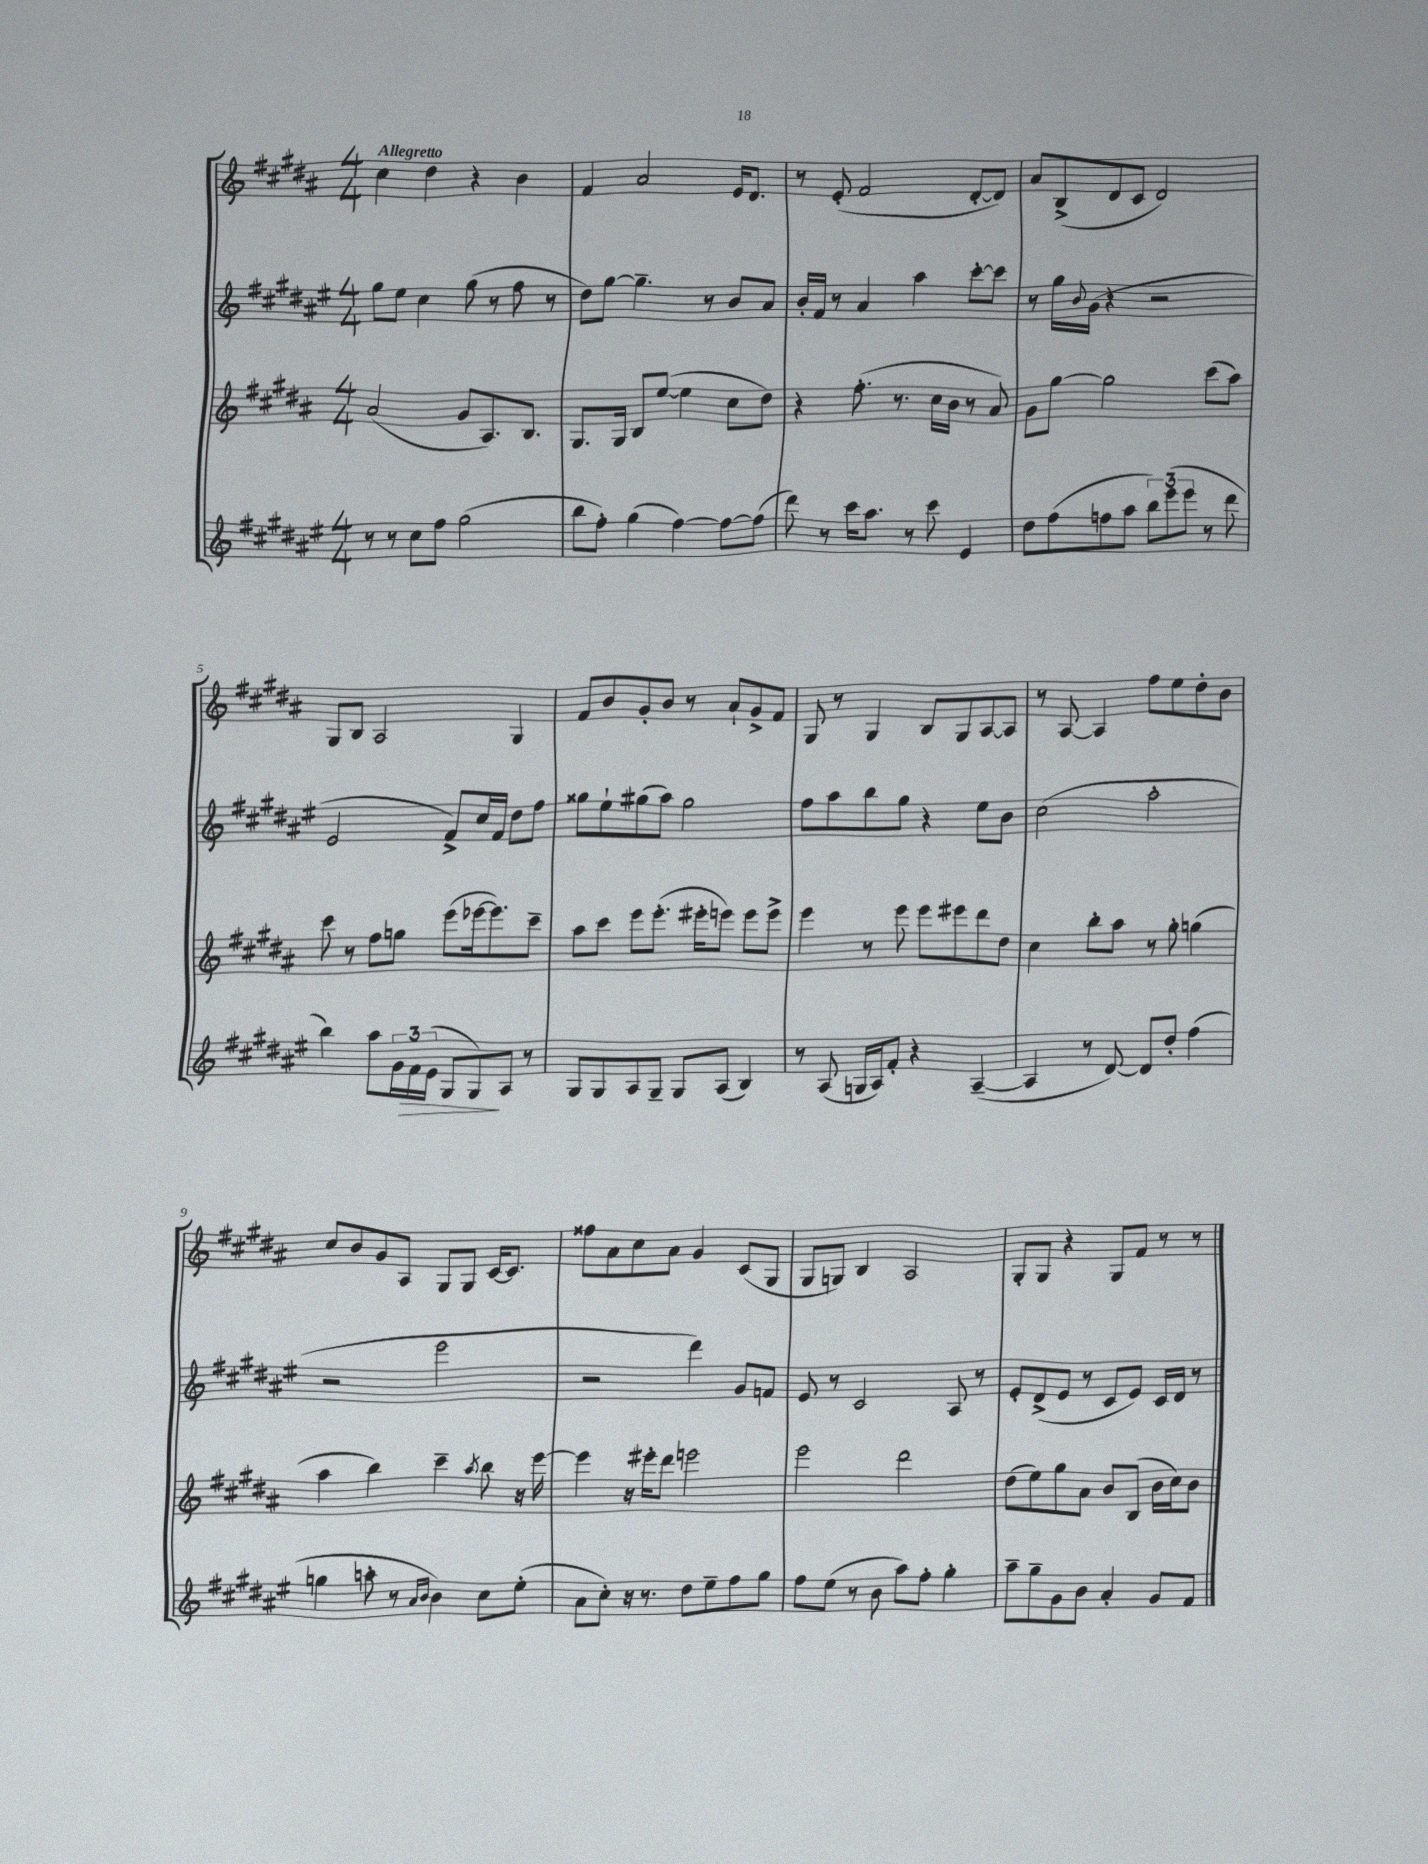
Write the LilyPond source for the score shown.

<<
\new StaffGroup <<
\new Staff = "s0" {
    \clef treble \key b \major \numericTimeSignature \time 4/4 \tempo "Allegretto"
    cis''4 dis''4 r4 b'4 |
    fis'4 ais'2 e'16 dis'8. |
    r8 e'8-.( fis'2 dis'8~-. dis'8) |
    ais'8 b8->( dis'8 cis'8 dis'2) |
    gis8 b8 ais2 gis4 |
    fis'8 b'8 gis'8-. b'8 r8 ais'8-! gis'8-> fis'8 |
    gis8 r8 gis4 b8 gis8 ais8~ ais8 |
    r8 ais8~ ais4 fis''8 e''8 dis''8-. b'8 |
    cis''8 b'8 gis'8 ais8 gis8 gis8 cis'16~ cis'8. |
    fisis''8 ais'8 cis''8 ais'8 gis'4 cis'8( gis8 |
    gis8 g8) b4 ais2 |
    gis8-. gis8 r4 gis8 fis'8 r8 r8 \bar "|." |
}
\new Staff = "s1" {
    \clef treble \key fis \major \numericTimeSignature \time 4/4
    gis''8 eis''8 cis''4 gis''8( r8 fis''8 r8 |
    dis''8) gis''8~ gis''4.-- r8 b'8 ais'8 |
    b'16-. fis'16 r8 ais'4 ais''4 cis'''8~-. cis'''8 |
    r8 gis''16 \appoggiatura { b'8 } gis'16( r4 r2 |
    eis'2 fis'8->) cis''16 fis'16 dis''8 fis''8 |
    gisis''8 eis''8-! gis''8( ais''8) gis''2 |
    fis''8 ais''8 b''8 gis''8 r4 eis''8 b'8 |
    cis''2( ais''2-. |
    r2 eis'''2 |
    r2 dis'''4) gis'8 f'8 |
    eis'8 r8 cis'2 ais8 r8 |
    eis'8-. dis'8->( eis'8 r8 cis'8 eis'8) cis'16 dis'16 r8 \bar "|." |
}
\new Staff = "s2" {
    \clef treble \key b \major \numericTimeSignature \time 4/4
    ais'2( gis'8 ais8.) b8. |
    gis8. gis16 b8 e''8~( e''4 cis''8 dis''8) |
    r4 fis''8.-.( r8. cis''16 b'16 r8 ais'8) |
    gis'8 gis''8~ gis''2 cis'''8( ais''8) |
    cis'''8 r8 fis''8 g''8 e'''8( ees'''16~ ees'''8.) cis'''8-- |
    ais''8 cis'''8 e'''8 e'''8.-.( eis'''16-. e'''8) e'''8 e'''8-> |
    e'''4 r8 e'''8 e'''8 eis'''8 dis'''8 dis''8 |
    cis''4 b''8-. ais''8 r8 gis''8-. g''4( |
    ais''4 b''4) cis'''4-- \acciaccatura { ais''8 } b''8 r16 e'''16~ |
    e'''4 r16 eis'''16-. dis'''8 e'''2 |
    e'''2 dis'''2 |
    dis''8( e''8) gis''8 ais'8 b'8 b8( b'16 cis''16) b'8 \bar "|." |
}
\new Staff = "s3" {
    \clef treble \key fis \major \numericTimeSignature \time 4/4
    r8 r8 cis''8 fis''8 gis''2( |
    b''8 fis''8-.) gis''4( fis''4~) fis''8~ fis''8( |
    dis'''8) r8 cis'''16 ais''8. r8 cis'''8 eis'4 |
    dis''8 fis''8( f''8 ais''8 \tuplet 3/2 { b''8) eis'''8( eis'''8 } r8 dis'''8 |
    b''4) ais''8 \tuplet 3/2 { gis'16 fis'16\> eis'16( } gis8 gis8\!) ais8 r8 |
    gis8 gis8 ais8 gis8-- gis8 ais8( b4) |
    r8 ais8( g16 ais16) fis'8-. r4 ais4~--( |
    ais4 r8 dis'8~) dis'8 dis''8-. fis''4( |
    g''4 a''8-. r8 \grace { ais'16 b'16 } b'4) cis''8 eis''8-.( |
    ais'8 cis''8-.) r16 r8. dis''8 eis''8-- fis''8 gis''8 |
    fis''8 eis''8( r8 b'8 ais''8) fis''8-. gis''4-. |
    ais''8-- gis''8-- gis'8 b'8 ais'4-. gis'8 fis'8 \bar "|." |
}
>>
>>
